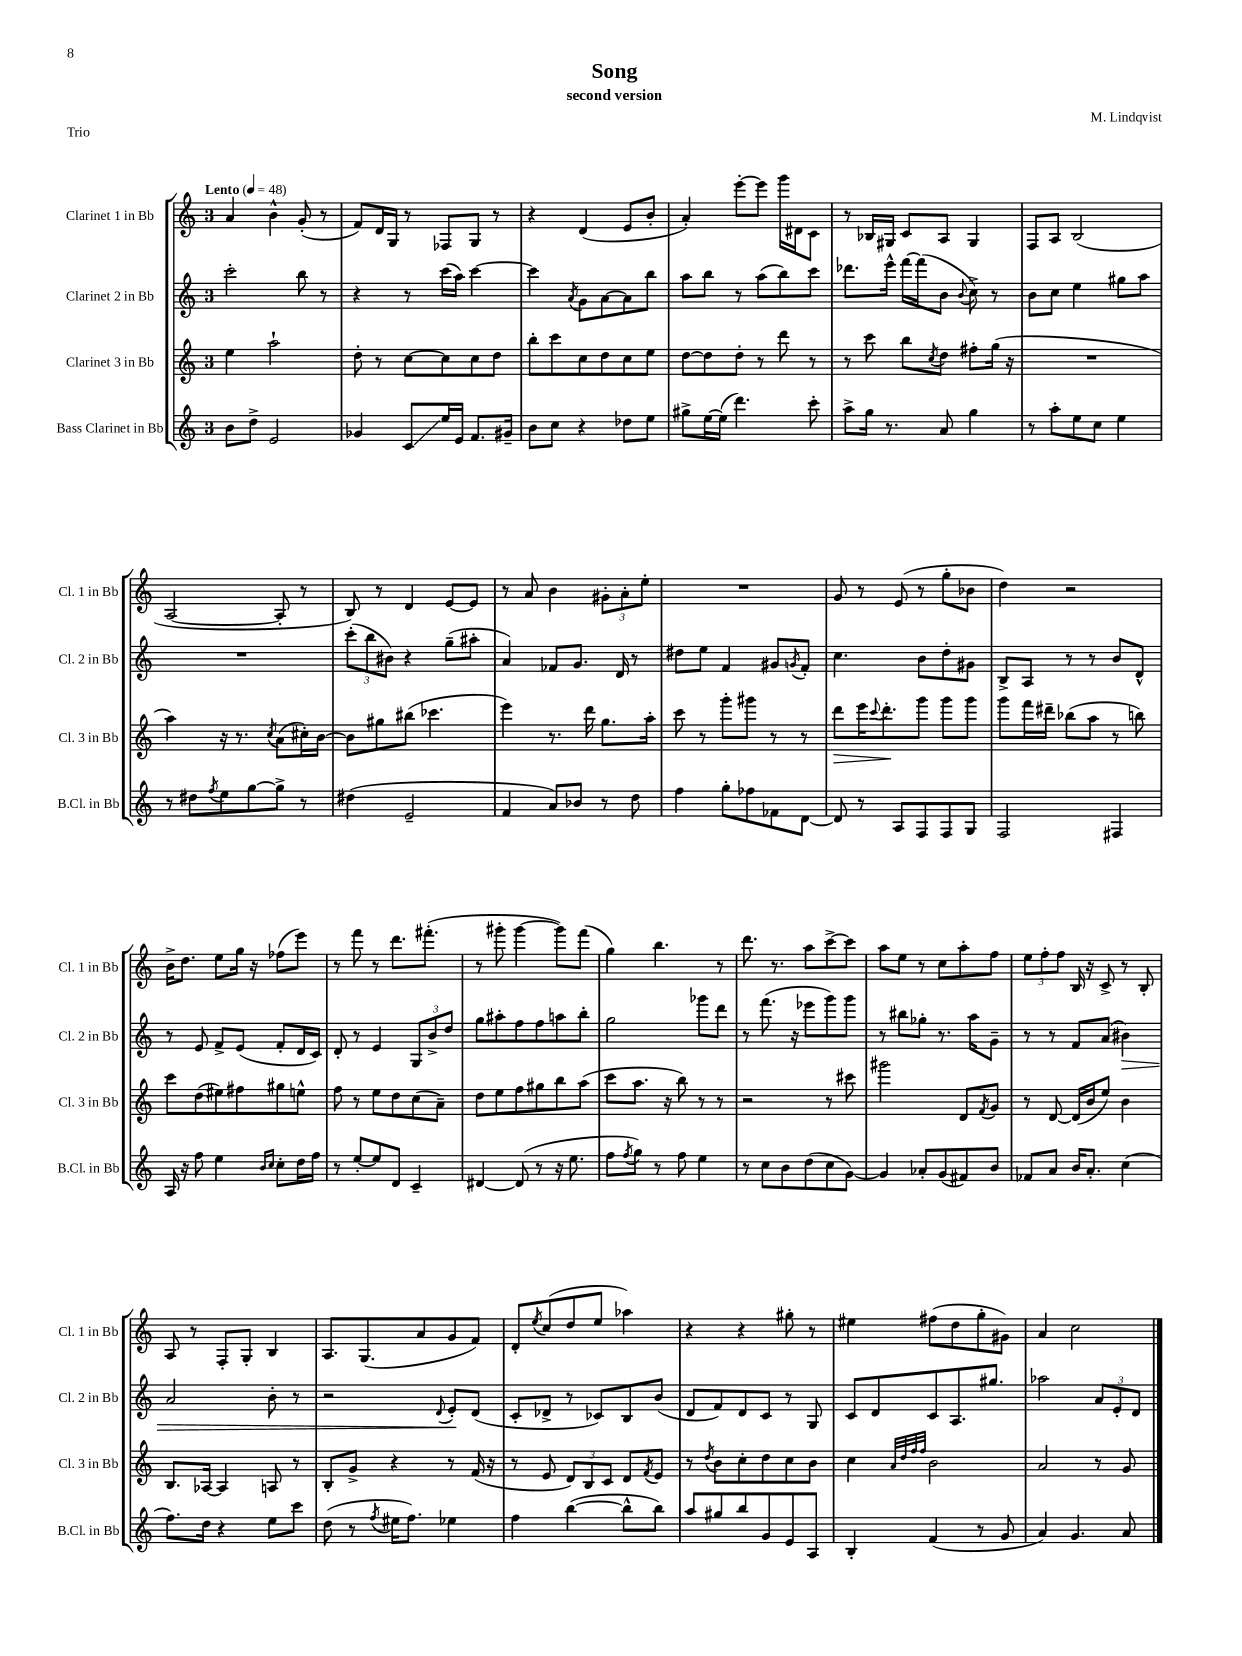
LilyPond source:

\header { title = "Song" composer = "M. Lindqvist" subtitle = "second version" piece = "Trio" }
<<
\new StaffGroup <<
\new Staff = "s0" \with { instrumentName = "Clarinet 1 in Bb" shortInstrumentName = "Cl. 1 in Bb" } {
    \clef treble \key c \major \once \override Staff.TimeSignature.style = #'single-digit \time 3/4 \tempo "Lento" 4 = 48
    a'4 b'4-^ g'8-.( r8 |
    f'8) d'16 g16 r8 fes8 g8 r8 |
    r4 d'4( e'8 b'8-. |
    a'4-.) e'''8~-. e'''8 g'''16 dis'16 c'8 |
    r8 bes16 gis16 c'8 a8 gis4 |
    f8 a8 b2( |
    a2~ a8-. r8 |
    b8) r8 d'4 e'8~ e'8 |
    r8 a'8 b'4 \tuplet 3/2 { gis'8-. a'8-. e''8-. } |
    R2. |
    g'8 r8 e'8( r8 g''8-. bes'8 |
    d''4) r2 |
    b'16-> d''8. e''8 g''16 r16 fes''8( e'''8) |
    r8 f'''8 r8 d'''8. fis'''8.-.( |
    r8 gis'''8-. gis'''4~ gis'''8) f'''8( |
    g''4) b''4. r8 |
    d'''8. r8. a''8 c'''8~-> c'''8 |
    a''8 e''8 r8 c''8 a''8-. f''8 |
    \tuplet 3/2 { e''8 f''8-. f''8 } b16 r16 c'8-> r8 b8-. |
    a8 r8 f8-. g8-. b4 |
    a8. g8.( a'8 g'8 f'8) |
    d'8-. \acciaccatura { e''8 } c''8( d''8 e''8 aes''4) |
    r4 r4 gis''8-. r8 |
    eis''4 fis''8( d''8 g''8-. gis'8) |
    a'4 c''2 \bar "|." |
}
\new Staff = "s1" \with { instrumentName = "Clarinet 2 in Bb" shortInstrumentName = "Cl. 2 in Bb" } {
    \clef treble \key c \major \once \override Staff.TimeSignature.style = #'single-digit \time 3/4
    c'''2-. b''8 r8 |
    r4 r8 c'''16( a''16) c'''4~ |
    c'''4 \acciaccatura { a'8 } g'8 a'8~ a'8 b''8 |
    a''8 b''8 r8 a''8( b''8) c'''8 |
    des'''8. e'''16-^ f'''16~ f'''16( b'8 \appoggiatura { b'8 } c''8->) r8 |
    b'8 c''8 e''4 gis''8 a''8 |
    R2. |
    \tuplet 3/2 { c'''8-.( b''8 bis'8) } r4 g''8--( ais''8-. |
    a'4) fes'8 g'8. d'16 r8 |
    dis''8 e''8 f'4 gis'8 \acciaccatura { g'8 } f'8-. |
    c''4. b'8 d''8-. gis'8 |
    b8-> a8 r8 r8 b'8 d'8-^ |
    r8 e'8 f'8-> e'8( f'8-. d'16 c'16) |
    d'8-. r8 e'4 \tuplet 3/2 { g8 b'8-> d''8 } |
    g''8 ais''8-. f''8 f''8 a''8 b''8-. |
    g''2 ges'''8 d'''8 |
    r8 f'''8.( r16 ees'''8 g'''8) g'''8 |
    r8 bis''8 ges''8-. r8. a''16 g'8-- |
    r8 r8 f'8 a'8( bis'4\>) |
    a'2 b'8-. r8 |
    r2 \appoggiatura { d'8 } e'8-.\! d'8( |
    c'8-. des'8-> r8 ces'8) b8 b'8( |
    d'8 f'8) d'8 c'8 r8 g8 |
    c'8 d'8 c'8 a8. gis''8. |
    aes''2 \tuplet 3/2 { a'8 e'8-. d'8 } \bar "|." |
}
\new Staff = "s2" \with { instrumentName = "Clarinet 3 in Bb" shortInstrumentName = "Cl. 3 in Bb" } {
    \clef treble \key c \major \once \override Staff.TimeSignature.style = #'single-digit \time 3/4
    e''4 a''2-! |
    d''8-. r8 c''8~ c''8 c''8 d''8 |
    b''8-. c'''8 c''8 d''8 c''8 e''8 |
    d''8~ d''8 d''8-. r8 d'''8 r8 |
    r8 c'''8 b''8 \acciaccatura { c''8 } d''8 fis''8-. g''16( r16 |
    R2. |
    a''4) r16 r8. \acciaccatura { c''8 } a'8( cis''16-.) b'16~ |
    b'8 gis''8 bis''8( ces'''4. |
    e'''4) r8. d'''16 g''8. a''16-. |
    c'''8 r8 g'''8-. gis'''8 r8 r8 |
    d'''8\> e'''16 \appoggiatura { c'''8 } d'''8.-.\! g'''8 g'''8 g'''8 |
    g'''8 f'''16 dis'''16-- bes''8( a''8 r8 b''8) |
    c'''8 d''8( eis''8) fis''8 gis''8 e''8-^ |
    f''8 r8 e''8 d''8 c''8( a'8--) |
    d''8 e''8 f''8 gis''8 b''8 a''8( |
    c'''8 a''8. r16 b''8) r8 r8 |
    r2 r8 cis'''8 |
    gis'''2 d'8 \acciaccatura { f'8 } g'8 |
    r8 d'8~ d'16( b'16 e''8) b'4 |
    b8. aes16~ aes4 a8 r8 |
    b8-. g'8-> r4 r8 f'16( r16 |
    r8 e'8 \tuplet 3/2 { d'8) b8 c'8 } d'8 \acciaccatura { f'8 } e'8 |
    r8 \acciaccatura { d''8 } b'8 c''8-. d''8 c''8 b'8 |
    c''4 \grace { a'32 d''32 f''32 f''32 } b'2 |
    a'2 r8 g'8 \bar "|." |
}
\new Staff = "s3" \with { instrumentName = "Bass Clarinet in Bb" shortInstrumentName = "B.Cl. in Bb" } {
    \clef treble \key c \major \once \override Staff.TimeSignature.style = #'single-digit \time 3/4
    b'8 d''8-> e'2 |
    ges'4 c'8\glissando e''16 e'16 f'8. gis'16-- |
    b'8 c''8 r4 des''8 e''8 |
    gis''8-> e''16~ e''16( d'''4.) c'''8-. |
    a''8-> g''16 r8. a'8 g''4 |
    r8 a''8-. e''8 c''8 e''4 |
    r8 dis''8 \acciaccatura { f''8 } e''8 g''8~ g''8-> r8 |
    dis''4( e'2-- |
    f'4 a'8) bes'8 r8 d''8 |
    f''4 g''8-. fes''8 fes'8 d'8~ |
    d'8 r8 a8 f8 f8 g8 |
    f2 fis4 |
    a16 r16 f''8 e''4 \grace { b'16 c''16 } c''8-. d''16 f''16 |
    r8 e''8~-. e''8 d'8 c'4-- |
    dis'4~ dis'8( r8 r16 e''8. |
    f''8 \acciaccatura { f''8 } g''8) r8 f''8 e''4 |
    r8 c''8 b'8 d''8( c''8 g'8~) |
    g'4 aes'8-. g'8( fis'8) b'8 |
    fes'8 a'8 b'16 a'8.-. c''4( |
    f''8.) d''16 r4 e''8 c'''8 |
    d''8( r8 \acciaccatura { f''8 } eis''16 f''8.) ees''4 |
    f''4 b''4~( b''8-^ b''8) |
    a''8 gis''8 b''8 g'8 e'8 a8 |
    b4-. f'4( r8 g'8 |
    a'4) g'4. a'8 \bar "|." |
}
>>
>>
\layout { \context { \Score \remove "Bar_number_engraver" } }
